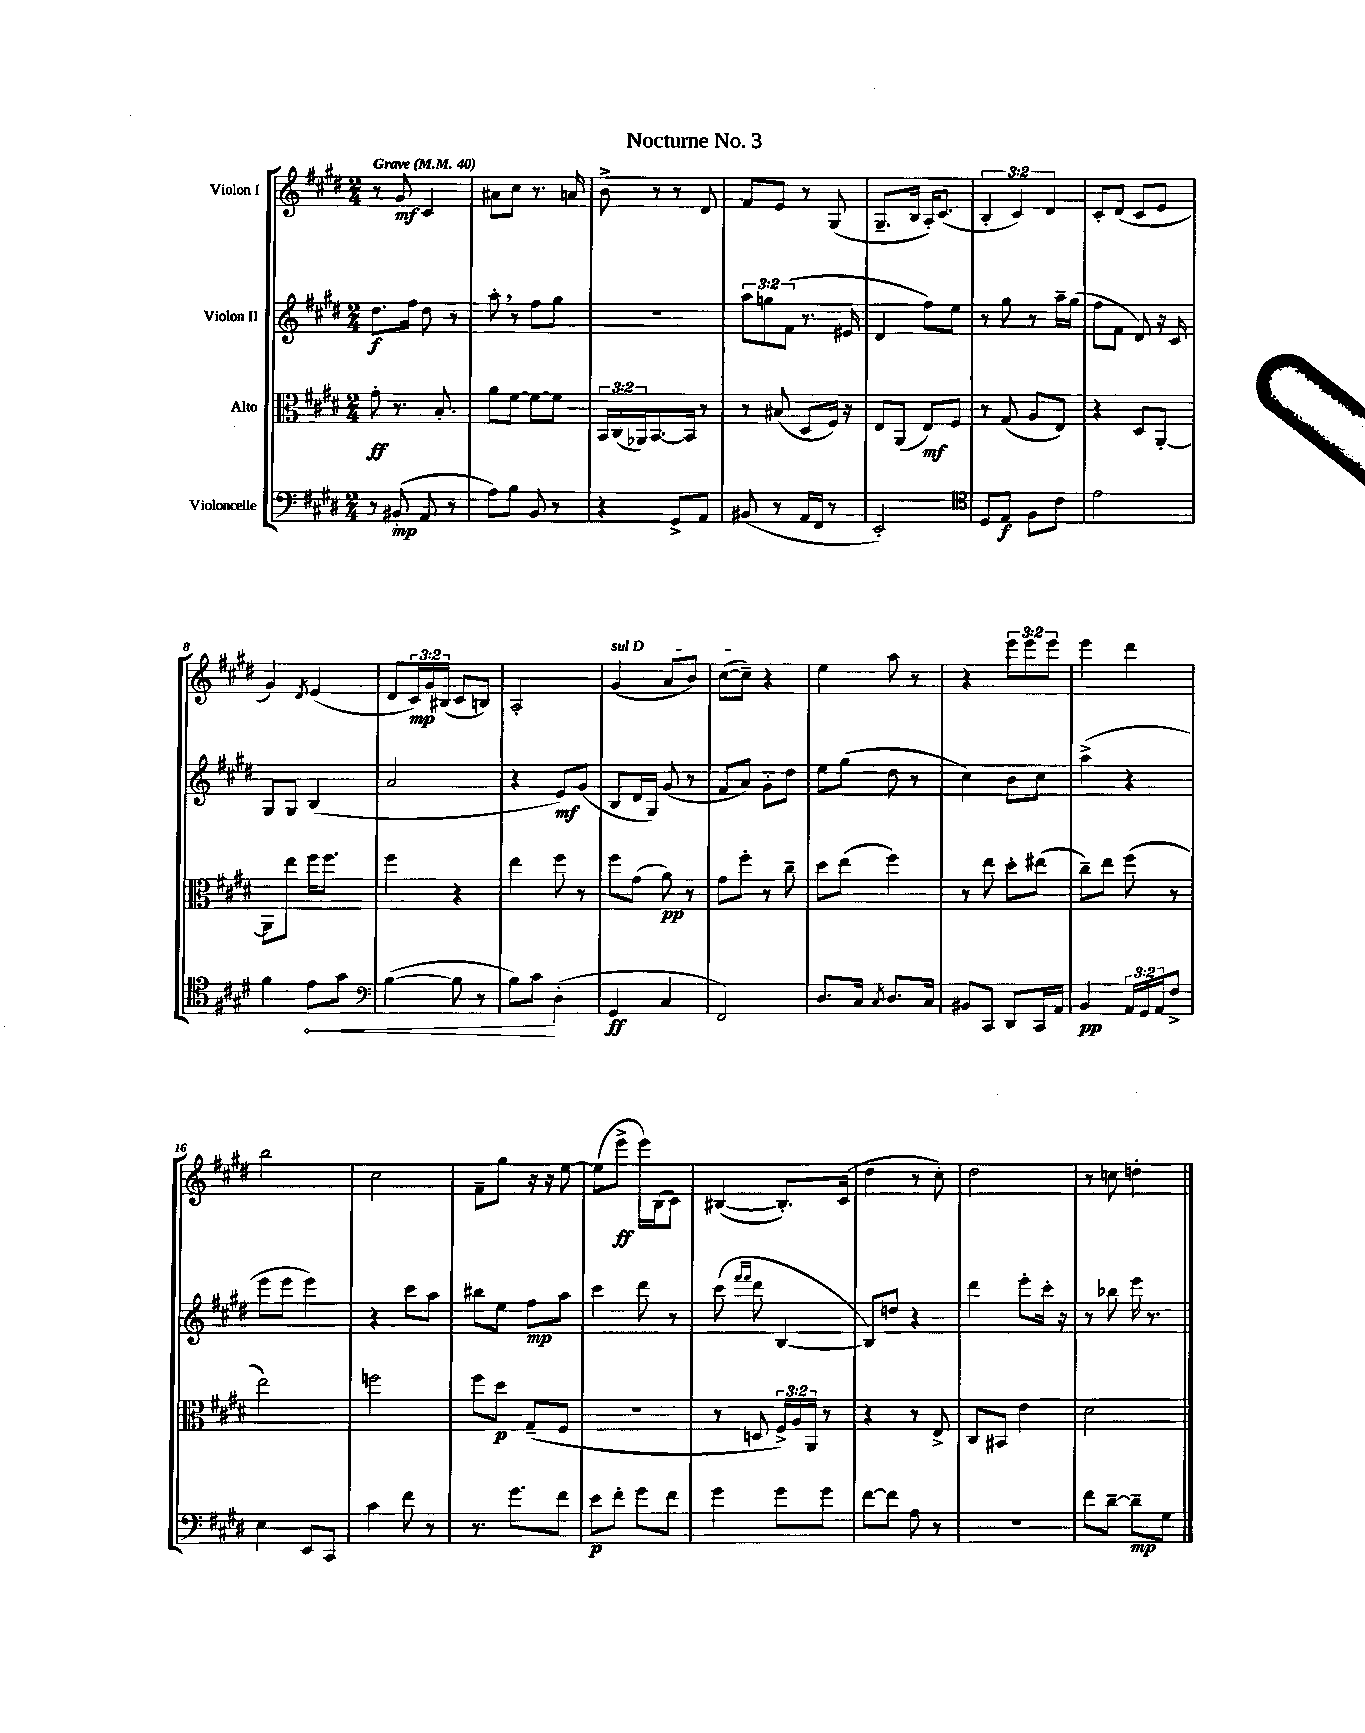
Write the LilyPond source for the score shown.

\header { title = "Nocturne No. 3" }
<<
\new StaffGroup <<
\new Staff = "s0" \with { instrumentName = "Violon I" } {
    \clef treble \key e \major \numericTimeSignature \time 2/4 \override Staff.TupletNumber.text = #tuplet-number::calc-fraction-text \tempo "Grave" 4 = 40
    r8 gis'8\mf cis'4 |
    ais'8 cis''8 r8. a'16 |
    b'8-> r8 r8 dis'8 |
    fis'8 e'8 r8 gis8( |
    gis8.-- b16 a16-.) cis'8.( |
    \tuplet 3/2 { b4-. cis'4) dis'4 } |
    cis'8-. dis'8( cis'8 e'8 |
    gis'4) \acciaccatura { dis'8 } e'4( |
    dis'8 \tuplet 3/2 { cis'16\mp) gis'16 bis16( } cis'8 b8) |
    a2-. |
    \once \override TextSpanner.bound-details.left.text = \markup { \italic "sul D" } gis'4\startTextSpan( a'8 b'8) |
    cis''8~( cis''8--\stopTextSpan) r4 |
    e''4 a''8 r8 |
    r4 \tuplet 3/2 { e'''8 e'''8 e'''8 } |
    e'''4 dis'''4 |
    b''2 |
    cis''2 |
    fis'8-- gis''8 r16 r16 e''8~ |
    e''8( e'''8->\ff e'''16) b16( cis'8) |
    bis4~( bis8.-.) cis'16( |
    dis''4 r8 cis''8-.) |
    dis''2 |
    r8 c''8 d''4-. \bar "|." |
}
\new Staff = "s1" \with { instrumentName = "Violon II" } {
    \clef treble \key e \major \numericTimeSignature \time 2/4 \override Staff.TupletNumber.text = #tuplet-number::calc-fraction-text
    dis''8.\f fis''16 dis''8 r8 |
    a''8-. \breathe r8 fis''8 gis''8 |
    R2 |
    \tuplet 3/2 { a''8 g''8 fis'8( } r8. eis'16 |
    dis'4 fis''8) e''8 |
    r8 gis''8 r8 a''16-- gis''16( |
    fis''8 fis'8 dis'8) r16 cis'16 |
    gis8 gis8 b4( |
    a'2 |
    r4 e'8\mf) gis'8( |
    b8 dis'16 gis16) gis'8( r8 |
    fis'8 a'8) gis'8-. dis''8 |
    e''8 gis''8( dis''8 r8 |
    cis''4) b'8 cis''8 |
    a''4->( r4 |
    e'''8 e'''8 e'''4) |
    r4 cis'''8 a''8 |
    bis''8 e''8 fis''8\mp a''8 |
    cis'''4 dis'''8 r8 |
    cis'''8( \grace { fis'''16 fis'''16 } dis'''8 b4~ |
    b8) d''8 r4 |
    dis'''4 e'''8-. cis'''16-. r16 |
    r8 bes''8 e'''16 r8. \bar "|." |
}
\new Staff = "s2" \with { instrumentName = "Alto" } {
    \clef alto \key e \major \numericTimeSignature \time 2/4 \override Staff.TupletNumber.text = #tuplet-number::calc-fraction-text
    gis'8-.\ff r8. b8.-. |
    a'8 fis'8~ fis'8~ fis'8 |
    \tuplet 3/2 { b,16 cis16( aes,16) } b,8.~ b,16 r8 |
    r8 bis8( dis8 fis16) r16 |
    e8 a,8( e8\mf) fis8 |
    r8 gis8( a8 e8) |
    r4 dis8 a,8~-. |
    a,8 e''8 fis''16 fis''8. |
    fis''4 r4 |
    e''4 fis''8 r8 |
    fis''8 gis'8( a'8\pp) r8 |
    gis'8 fis''8-. r8 cis''8-- |
    dis''8 e''8( fis''4) |
    r8 e''8 dis''8-. eis''8( |
    cis''8--) e''8 fis''8( r8 |
    e''2) |
    f''2 |
    fis''8 dis''8\p gis8--( fis8 |
    R2 |
    r8 d8 \tuplet 3/2 { fis16->) a16 a,16 } r8 |
    r4 r8 e8-> |
    cis8 bis,8 e'4 |
    dis'2 \bar "|." |
}
\new Staff = "s3" \with { instrumentName = "Violoncelle" } {
    \clef bass \key e \major \numericTimeSignature \time 2/4 \override Staff.TupletNumber.text = #tuplet-number::calc-fraction-text
    r8 bis,8-.\mp( a,8 r8 |
    a8) b8 b,8 r8 |
    r4 gis,8-> a,8 |
    bis,8( r8 a,16 fis,16 r8 |
    e,2-.) |
    \clef tenor dis8 e8\f fis8 cis'8 |
    e'2 |
    fis'4 \once \override Hairpin.circled-tip = ##t e'8\< gis'8 |
    \clef bass b4~( b8 r8 |
    b8) cis'8\! dis4-.( |
    gis,4\ff cis4 |
    fis,2) |
    dis8. cis16 \acciaccatura { cis8 } dis8. cis16 |
    bis,8 cis,8 dis,8 cis,16 a,16 |
    b,4\pp \tuplet 3/2 { a,16 gis,16 a,16 } fis8-> |
    e4 e,8 cis,8 |
    cis'4 fis'8 r8 |
    r8. gis'8. fis'8 |
    e'8\p fis'8-. gis'8 fis'8 |
    gis'4 gis'8 gis'8 |
    fis'8~ fis'8 a8 r8 |
    R2 |
    fis'8 dis'8~-- dis'8--\mp gis8 \bar "|." |
}
>>
>>
